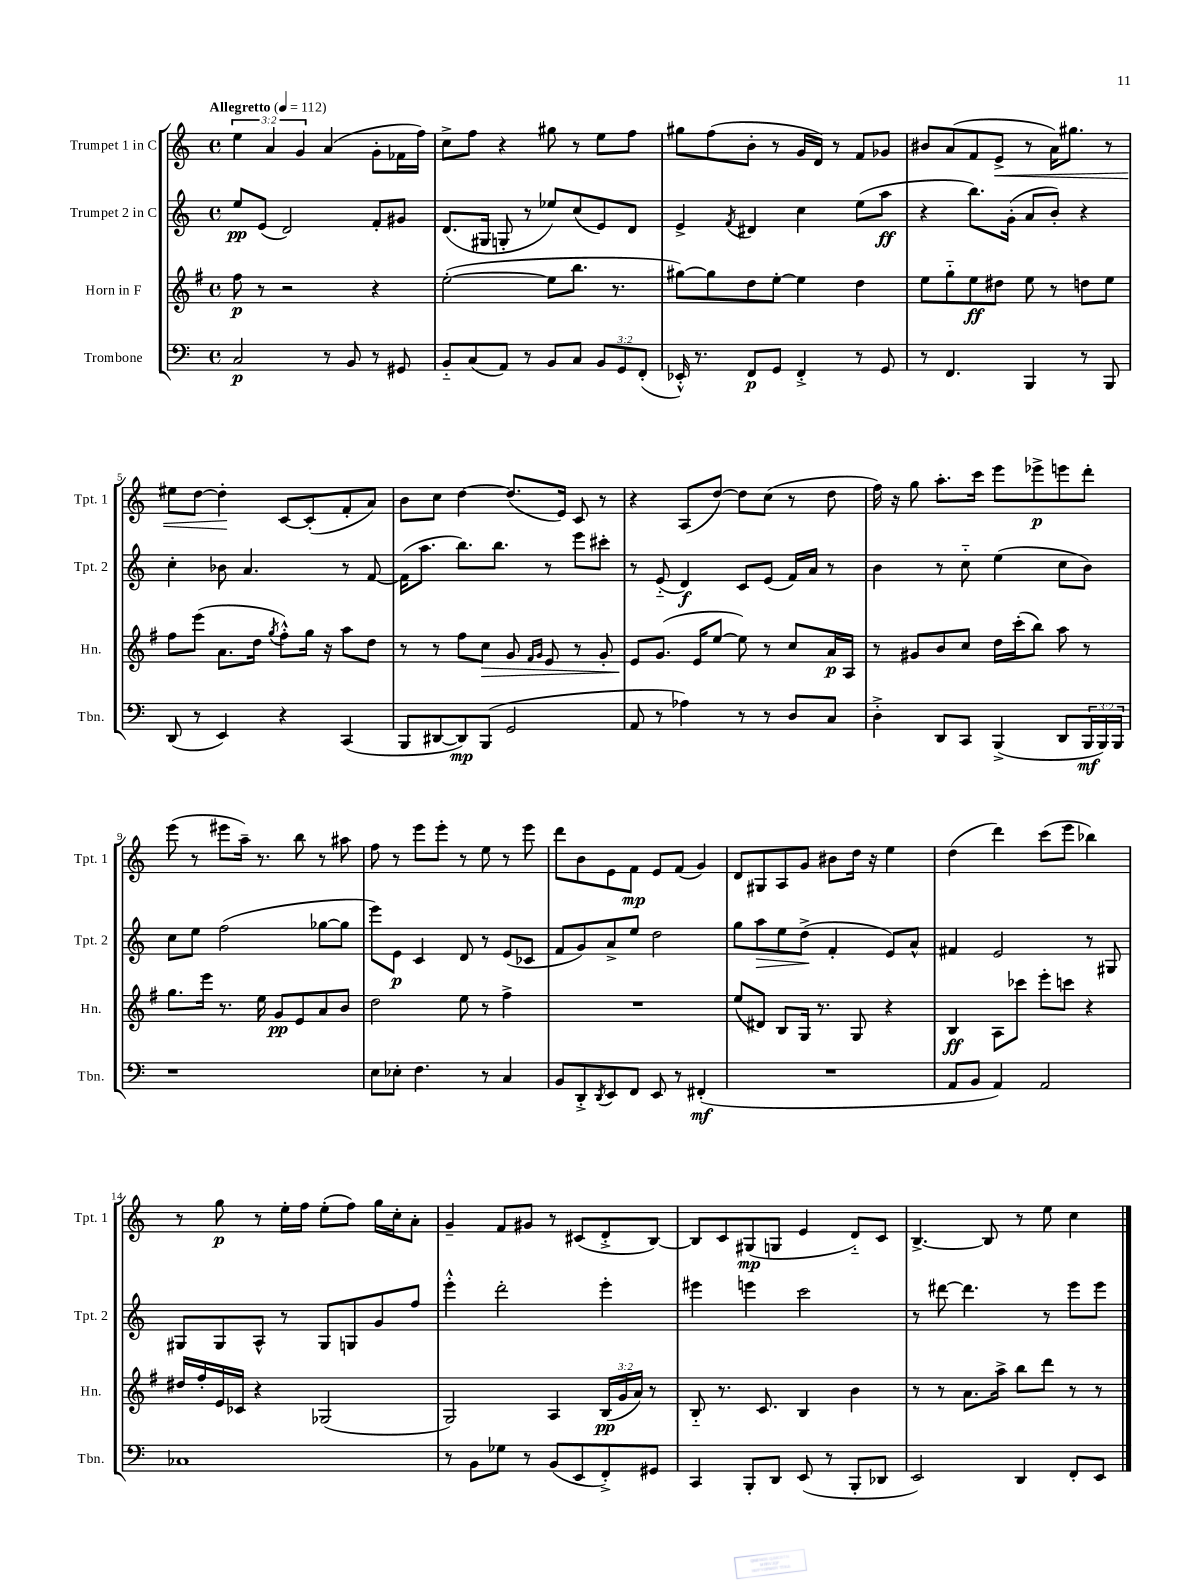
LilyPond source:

<<
\new StaffGroup <<
\new Staff = "s0" \with { instrumentName = "Trumpet 1 in C" shortInstrumentName = "Tpt. 1" } {
    \clef treble \key c \major \defaultTimeSignature \time 4/4 \override Staff.TupletNumber.text = #tuplet-number::calc-fraction-text \tempo "Allegretto" 4 = 112
    \tuplet 3/2 { e''4 a'4 g'4 } a'4( g'8-. fes'16 f''16) |
    c''8-> f''8 r4 gis''8 r8 e''8 f''8 |
    gis''8 f''8( b'8-. r8 g'16 d'16) r8 f'8 ges'8 |
    bis'8 a'8( f'8 e'8->\< r8 a'16) gis''8. r8 |
    eis''8 d''8~ d''4-.\! c'8~ c'8-.( f'8-. a'8) |
    b'8 c''8 d''4~ d''8.( e'16) c'8 r8 |
    r4 a8( d''8~) d''8 c''8( r8 d''8 |
    f''16) r16 g''8 a''8.-. c'''16 e'''8 ees'''8->\p e'''8 d'''8-. |
    e'''8( r8 eis'''8 a''16--) r8. b''8 r8 ais''8 |
    f''8 r8 e'''8 e'''8-. r8 e''8 r8 e'''8 |
    d'''8 b'8 e'8 f'8\mp e'8 f'8( g'4) |
    d'8 gis8 a8 g'8 bis'8 d''16 r16 e''4 |
    d''4( d'''4) c'''8( e'''8 bes''4) |
    r8 g''8\p r8 e''16-. f''16 e''8-.( f''8) g''16 c''16-. a'8-. |
    g'4-- f'8 gis'8 r8 cis'8( d'8-.-> b8~) |
    b8 c'8 gis8\mp( g8 e'4 d'8-_) c'8 |
    b4.~-> b8 r8 e''8 c''4 \bar "|." |
}
\new Staff = "s1" \with { instrumentName = "Trumpet 2 in C" shortInstrumentName = "Tpt. 2" } {
    \clef treble \key c \major \defaultTimeSignature \time 4/4
    e''8\pp e'8( d'2) f'8-. gis'8 |
    d'8.( gis16 g8-. r8 ees''8) c''8( e'8) d'8 |
    e'4-> \acciaccatura { f'8 } dis'4 c''4 e''8( a''8\ff |
    r4 b''8.) g'16-.( a'8 b'8-.) r4 |
    c''4-. bes'8 a'4. r8 f'8~ |
    f'16( a''8. b''8.) b''8. r8 e'''8 cis'''8-. |
    r8 e'8-_( d'4\f) c'8 e'8( f'16) a'16 r8 |
    b'4 r8 c''8-_ e''4( c''8 b'8) |
    c''8 e''8 f''2( ges''8~ ges''8 |
    e'''8) e'8\p c'4 d'8 r8 e'8( ces'8 |
    f'8 g'8) a'8-> e''8 d''2 |
    g''8 a''8\> e''8 d''8->\!( f'4-. e'8) a'8-^ |
    fis'4 e'2 r8 gis8 |
    gis8 gis8 a8-^ r8 gis8 g8 g'8 f''8 |
    e'''4-.-^ d'''2-. e'''4-. |
    eis'''4 e'''4 c'''2 |
    r8 dis'''8~ dis'''4. r8 e'''8 e'''8 \bar "|." |
}
\new Staff = "s2" \with { instrumentName = "Horn in F" shortInstrumentName = "Hn." } {
    \clef treble \key g \major \defaultTimeSignature \time 4/4 \override Staff.TupletNumber.text = #tuplet-number::calc-fraction-text
    fis''8\p r8 r2 r4 |
    e''2~-.( e''8 b''8. r8. |
    gis''8~) gis''8 d''8 e''8~-. e''4 d''4 |
    e''8 g''8-_ e''8\ff dis''8 e''8 r8 d''8 e''8 |
    fis''8 e'''8( a'8. d''16 \acciaccatura { g''8 } fis''8-.-^) g''16 r16 a''8 d''8 |
    r8 r8 fis''8 c''8\> g'8 \grace { fis'16 g'16 } e'8 r8 g'8-. |
    e'8\! g'8.( e'16 e''8~ e''8) r8 c''8 a'16\p a16 |
    r8 gis'8 b'8 c''8 d''16 c'''16-.( b''8) a''8 r8 |
    g''8. e'''16 r8. e''16 g'8\pp e'8 a'8 b'8 |
    d''2 e''8 r8 fis''4-> |
    R1 |
    e''8( dis'8) b8 g16 r8. g8 r4 |
    b4\ff a8 ces'''8 e'''8-. c'''8 r4 |
    dis''16 fis''16-. e'16 ces'16 r4 ges2( |
    g2) a4 \tuplet 3/2 { b16\pp( g'16 a'16) } r8 |
    b8-_ r8. c'8. b4 b'4 |
    r8 r8 a'8. a''16-> b''8 d'''8 r8 r8 \bar "|." |
}
\new Staff = "s3" \with { instrumentName = "Trombone" shortInstrumentName = "Tbn." } {
    \clef bass \key c \major \defaultTimeSignature \time 4/4 \override Staff.TupletNumber.text = #tuplet-number::calc-fraction-text
    c2\p r8 b,8 r8 gis,8 |
    b,8-_ c8( a,8) r8 b,8 c8 \tuplet 3/2 { b,8 g,8 f,8-.( } |
    ees,16-.-^) r8. f,8\p g,8 f,4-.-> r8 g,8 |
    r8 f,4. b,,4 r8 b,,8 |
    d,8( r8 e,4) r4 c,4( |
    b,,8 dis,8~ dis,8\mp) b,,8( g,2 |
    a,8 r8 aes4) r8 r8 d8 c8 |
    d4-.-> d,8 c,8 b,,4->( d,8 \tuplet 3/2 { b,,16\mf b,,16) b,,16 } |
    r1 |
    e8 ees8-. f4. r8 c4 |
    b,8 d,8-.-> \acciaccatura { d,8 } e,8 f,8 e,8 r8 fis,4-.\mf( |
    R1 |
    a,8 b,8 a,4) a,2 |
    ces1 |
    r8 b,8 ges8 r8 b,8( e,8 f,8-.->) gis,8 |
    c,4 b,,8-. d,8 e,8( r8 b,,8-. des,8 |
    e,2) d,4 f,8-. e,8 \bar "|." |
}
>>
>>
